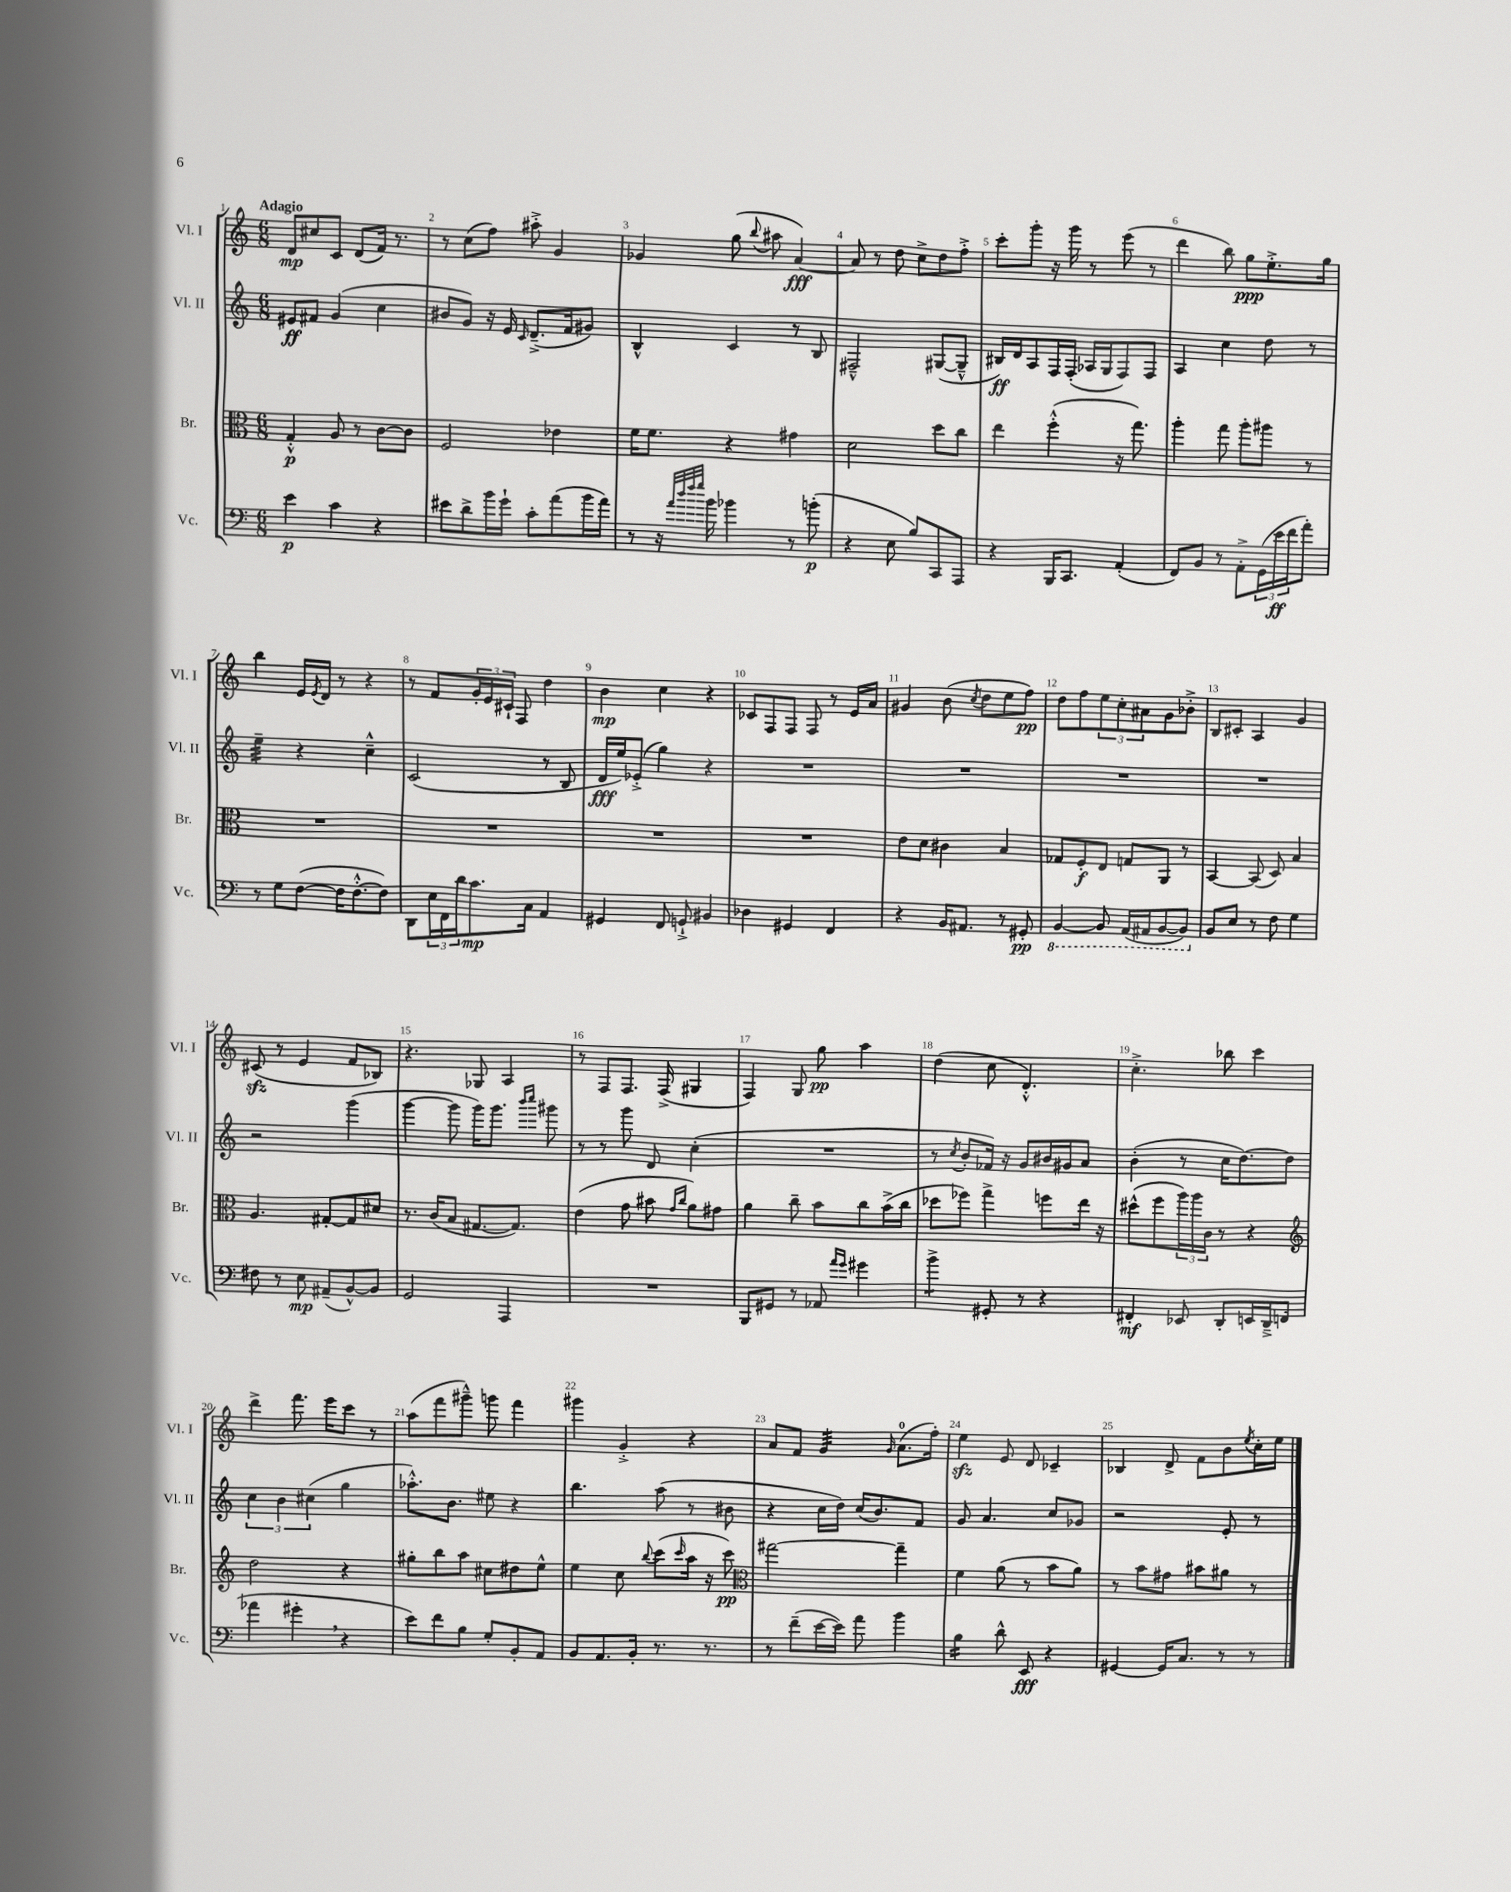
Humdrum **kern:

**kern	**kern	**kern	**kern
*staff4	*staff3	*staff2	*staff1
*clefF4	*clefC3	*clefG2	*clefG2
*k[]	*k[]	*k[]	*k[]
*M6/8	*M6/8	*M6/8	*M6/8
4e	4G'^^	8e#	8d
.	.	8f#	8cc#
4c	8A	(4g	8c
.	8r	.	(8d
4r	[8c	4cc	16f)
.	.	.	8.r
.	8c]	.	.
=	=	=	=
8e#	2F	8b#	8r
8d^	.	8g)	(8cc
16b	.	16r	8ff)
16g`	.	16e	.
.	.	16qqc	.
8c'	.	(8.d~^	8aa#'^
(8a	4e-	.	4g
.	.	16f	.
16b	.	8g#)	.
16a)	.	.	.
=	=	=	=
8r	16f	4B^^	4g-
.	8.f	.	.
16r	.	.	.
32qqa	.	.	.
32qqdd	.	.	.
32qqff	.	.	.
32qqgg	.	.	.
16b	.	.	.
4b-	4r	4c	(8gg
.	.	.	8qqbb
.	.	.	8aa#
8r	4g#	8r	[4a)
(8b'	.	8B	.
=	=	=	=
4r	2d	2F#~^^	8a]
.	.	.	8r
8E	.	.	8dd
8B)	.	.	8cc^
8CC	8dd	([8G#	8dd
8AAA	8cc	8G#~^^]	8ff'^
=	=	=	=
4r	4ee	16B#)	8ccc'
.	.	16d	.
.	.	8A	8ggg'
16BBB	(4ff'^^	16F	16r
8.CC	.	(16F'	16ggg
.	.	16A-	8r
.	.	16G	.
(4AA'	16r	8F)	(8eee
.	8.gg)	.	.
.	.	8F	8r
=	=	=	=
8FF)	4aa'	4A	4ddd
8BB	.	.	.
8r	8gg	4cc	8bb)
8AA'^	8aa'	.	8gg
(24GG	8aa#	8dd	8.ee'^
24e	.	.	.
24f	.	.	.
8a')	8r	8r	.
.	.	.	16gg
=	=	=	=
8r	2.r	4ee~	4bb
8G	.	.	.
([8F	.	4r	16e
.	.	.	8qe
.	.	.	16d
16F]	.	.	8r
[8.F'^^	.	.	.
.	.	4cc~^^	4r
8F])	.	.	.
=	=	=	=
8DD	2.r	(2c	8r
24E	.	.	8f
24FF	.	.	.
24d	.	.	.
8.c	.	.	24g'
.	.	.	24e
.	.	.	24c#`
.	.	.	8F
16C	.	.	.
4AA	.	8r	4dd
.	.	8B	.
=	=	=	=
4GG#	2.r	16d	4b
.	.	16ee)	.
.	.	(8e-'^	.
8FF	.	4gg)	4cc
8GG`^	.	.	.
4BB#	.	4r	4r
=	=	=	=
4D-	2.r	2.r	8c-
.	.	.	8F
4GG#	.	.	8F
.	.	.	8F
4FF	.	.	8r
.	.	.	16e
.	.	.	16a
=	=	=	=
4r	8e	2.r	4g#
.	8d	.	.
16BB	4c#	.	(8b
8.AA#	.	.	.
.	.	.	8qcc
.	.	.	8dd
8r	4B	.	8ee
8GG#'	.	.	8ff)
=	=	=	=
[4BBB	8G-	2.r	8dd
.	8F'	.	8ff
8BBB]	8E	.	12ee
.	.	.	12cc'
(16AAA	8G	.	.
.	.	.	12a#
16AAA#	.	.	.
[8BBB	8AA	.	8g
8BBB])	8r	.	8b-'^
=	=	=	=
8BB	[4BB	2.r	8B
8E	.	.	8c#'
8r	(8BB]	.	4A
8F	8D)	.	.
4G	4B	.	4g
=	=	=	=
8F#	4.A	2r	(8c#
8r	.	.	8r
8E	.	.	4e
(8AA#~	[8G#'	.	.
[8BB^^)	8G#]	(4ggg	8f
8BB]	8d#	.	8B-)
=	=	=	=
2GG	8.r	[4ggg	4.r
.	(16c	.	.
.	8B	8ggg]	.
.	[8.G#	16ggg)	8G-
.	.	8.ggg	.
4AAA	.	.	4A
.	8.G#])	.	.
.	.	16qqbbb	.
.	.	16qqcccc	.
.	.	8ggg#	.
=	=	=	=
2.r	(4e	8r	8r
.	.	8r	8F
.	8g	8ggg	8.F
.	8b#	8d	.
.	.	.	(16F^
.	16qqg	.	.
.	16qqcc	.	.
.	8a)	(4cc'	4G#
.	8g#	.	.
=	=	=	=
8BBB	4a	2.r	4F)
8GG#	.	.	.
8r	8cc~	.	8G
8AA-	8b	.	8gg
16qqa	.	.	.
16qqg	.	.	.
4g#	8cc	.	4aa
.	(16b^	.	.
.	16cc	.	.
=	=	=	=
4b^	8dd-	8r	(4dd
.	.	8qcc	.
.	8ff-)	8b'	.
8GG#'	4gg^	16f-)	8cc
.	.	16r	.
8r	.	8g	4.d'^^)
4r	8ff	16b#	.
.	.	16g#	.
.	16ee	8a	.
.	16r	.	.
=	=	=	=
4FF#'	(8dd#^^	(4b'	4.cc'^
.	8ff	.	.
8EE-	24aa)	8r	.
.	24aa	.	.
.	24c	.	.
8DD'	8r	16cc	8bb-
.	.	[8.dd)	.
16EE	4r	.	4ccc
16DD~^	.	.	.
(8FF	.	8dd]	.
=	=	=	=
*	*clefG2	*	*
4a-	2dd	6cc	4ddd^
.	.	6b	.
4g#'	.	.	8.fff
.	.	(6cc#	.
.	.	.	16eee
4r	4r	4gg	8ccc
.	.	.	8r
=	=	=	=
8e)	8gg#'	8.aa-'^^)	(8aa
8f	8bb	.	8fff
.	.	8.b	.
8B	8aa	.	8ggg#~^^)
8G'	8cc#	8ee#	8ggg
8BB'	8dd#	4r	4fff
8AA	8ee^^	.	.
=	=	=	=
8BB	4ee	4.bb	4ggg#
8.AA	.	.	.
.	8cc	.	4g'^
16BB'	.	.	.
.	8qqbb	.	.
8.r	(8ccc	(8aa	.
.	16qqccc	.	.
.	16aa	8r	4r
8.r	16r	.	.
.	8ccc)	8b#	.
=	=	=	=
*	*clefC3	*	*
8r	[2gg#	4r	8a
(8f~	.	.	8f
[16e	.	16cc	4g
16e])	.	16dd)	.
8a	.	(16cc	.
.	.	8.b)	.
.	.	.	16qqg
4b	4gg#~]	.	(8.a
.	.	8f	.
.	.	.	16ff')
=	=	=	=
4B	4f	8g	4ee
.	.	4.a	.
8d^^	(8a	.	8e
8EE	8r	.	8d
4r	8b	8cc	4c-~
.	8a)	8g-	.
=	=	=	=
[4GG#	8r	2r	4B-
.	8b	.	.
16GG#]	8g#	.	8d^
8.C	.	.	.
.	8b#	.	8f
8r	8a#	8e'	8b
.	.	.	8qee
8r	8r	8r	16cc'
.	.	.	16ee
==	==	==	==
*-	*-	*-	*-
